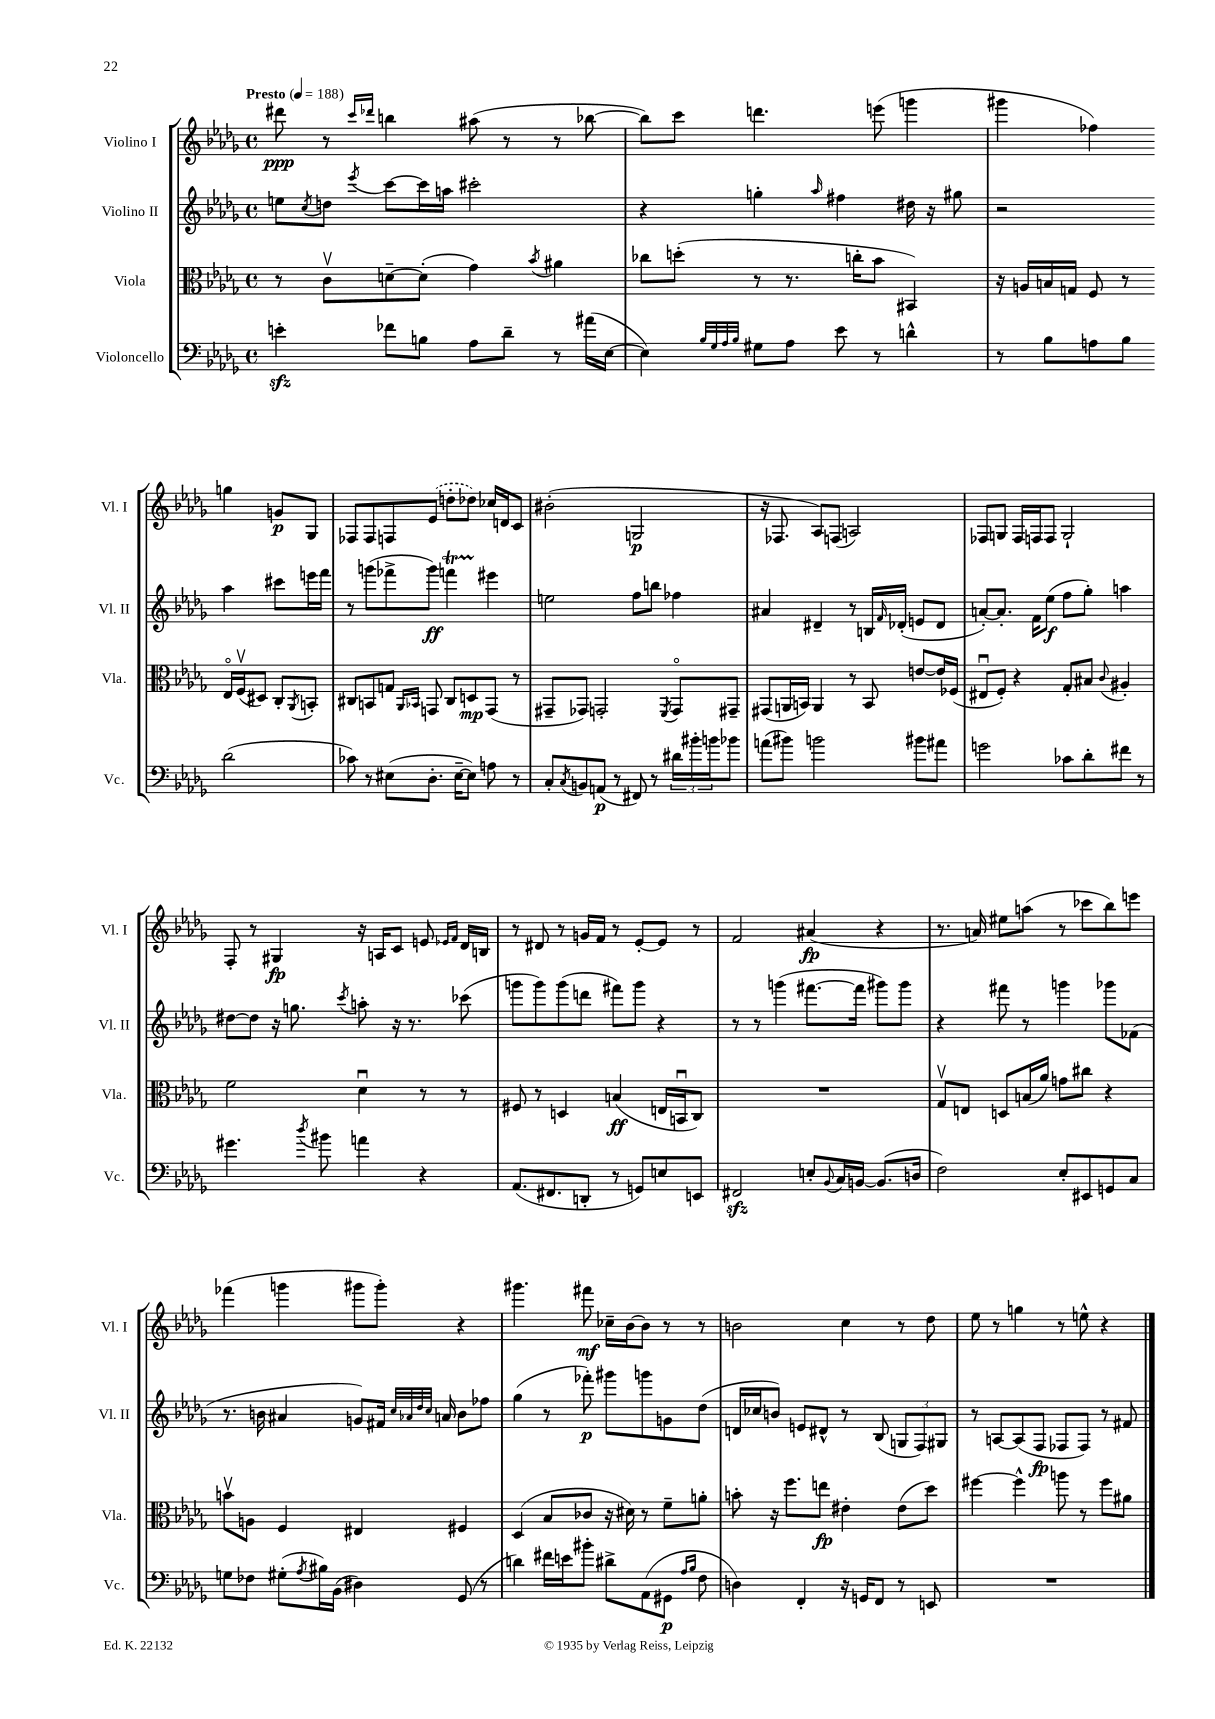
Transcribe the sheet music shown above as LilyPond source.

<<
\new StaffGroup <<
\new Staff = "s0" \with { instrumentName = "Violino I" shortInstrumentName = "Vl. I" } {
    \clef treble \key des \major \defaultTimeSignature \time 4/4 \tempo "Presto" 4 = 188
    dis'''8\ppp r8 \grace { c'''16 des'''16 } b''4 ais''8( r8 r8 bes''8~ |
    bes''8) c'''8 d'''4. e'''8( g'''4 |
    gis'''4 fes''4) g''4 g'8\p ges8 |
    fes8 fes8 f8 \once \slurDashed ees'8( d''8-. des''8) ces''16 d'16 c'8 |
    bis'2-.( g2\p |
    r16 fes8. aes8) f8( a2) |
    fes8 g8 fes16 f16 f8 g2-! |
    f8-. r8 gis4\fp r16 a16 c'8 e'8 \grace { ees'16 f'16 } des'16 b16 |
    r8 dis'8 r8 g'16 f'16 r8 ees'8~-. ees'8 r8 |
    f'2 ais'4\fp( r4 |
    r8. a'16) eis''8 a''8( r8 ces'''8 bes''8) e'''8 |
    fes'''4( g'''4 gis'''8 gis'''8-.) r4 |
    gis'''4. fis'''8\mf ces''16-- bes'16~ bes'8 r8 r8 |
    b'2 c''4 r8 des''8 |
    ees''8 r8 g''4 r8 e''8-^ r4 \bar "|." |
}
\new Staff = "s1" \with { instrumentName = "Violino II" shortInstrumentName = "Vl. II" } {
    \clef treble \key des \major \defaultTimeSignature \time 4/4
    e''8 \acciaccatura { c''8 } d''8 \acciaccatura { ees'''8 } c'''8~ c'''16 a''16 cis'''2-. |
    r4 g''4-. \grace { aes''16 } fis''4 dis''16 r16 gis''8 |
    r2 aes''4 cis'''8 e'''16 f'''16 |
    r8 g'''8( fes'''8-> g'''8\ff) f'''4\startTrillSpan eis'''4\stopTrillSpan |
    e''2 f''8 b''8 fes''4 |
    ais'4 dis'4-- r8 b16 \grace { f'16 } des'16-.( e'8 des'8 |
    a'8~-.) a'8.-. f'16 ees''8\f( f''8 ges''8-.) a''4 |
    dis''8~ dis''8 r16 g''8. \acciaccatura { c'''8 } a''8-. r16 r8. ces'''8( |
    g'''8 g'''8) g'''8( d'''8 fis'''8) g'''8 r4 |
    r8 r8 g'''4( fis'''8.~ fis'''16 gis'''8) gis'''8 |
    r4 fis'''8 r8 g'''4 ges'''8 fes'8( |
    r8. b'16 ais'4 g'8) fis'16 \grace { c''32 aes'32 des''32 c''32 } a'16 b'8 fes''8 |
    ges''4( r8 fes'''8-.\p) gis'''8 g'''8 g'8 des''8( |
    d'16 ces''16 b'8) e'8 dis'8-^ r8 bes8( \tuplet 3/2 { g8 f8) gis8 } |
    r8 a8~ a8( f8\fp fes8 fes8) r8 fis'8 \bar "|." |
}
\new Staff = "s2" \with { instrumentName = "Viola" shortInstrumentName = "Vla." } {
    \clef alto \key des \major \defaultTimeSignature \time 4/4
    r8 c'8\upbow d'8~-- d'8-.( ges'4) \acciaccatura { bes'8 } ais'4 |
    ces''8 d''8-.( r8 r8. c''16-. bes'8 bis,4) |
    r16 a16 b16 g16 f8 r8 ees16\flageolet f16\upbow( dis8) c8-. \acciaccatura { aes,8 } b,8-. |
    cis8 b,8 g8 \grace { aes,16 bes,16 } g,8 cis8 d8\mp g,8( r8 |
    gis,8-- ges,8) g,2-. \acciaccatura { f,8 } g,8\flageolet gis,8-- |
    gis,8( a,16 b,16) a,4 r8 b,8 e'8~ e'16 fes16( |
    eis8\downbow f8-.) r4 ges8-. bis8 \appoggiatura { c'8 } ais4-. |
    f'2 des'4\downbow r8 r8 |
    fis8 r8 d4 b4\ff( e16 b,16\downbow c8) |
    R1 |
    ges8\upbow e8 d8 b16( aes'16) g'8 cis''8 r4 |
    b'8\upbow a8 f4 eis4 fis4 |
    des4( bes8 ces'8 r16 dis'16) r8 f'8-- a'8-. |
    b'8-. r16 f''8. e''8\fp eis'4-. eis'8( des''8) |
    fis''4~ fis''4-^ a''8 r8 fis''8 ais'8 \bar "|." |
}
\new Staff = "s3" \with { instrumentName = "Violoncello" shortInstrumentName = "Vc." } {
    \clef bass \key des \major \defaultTimeSignature \time 4/4
    e'4-.\sfz fes'8 b8 aes8 des'8-- r8 ais'16( ees16~ |
    ees4) \grace { bes32 ges32 aes32 bes32 } gis8 aes8 ees'8 r8 d'4-^ |
    r8 bes8 a8 bes8 des'2( |
    ces'8) r8 eis8( des8.-. eis16~-- eis8) a8 r8 |
    c8-. \acciaccatura { c8 } b,8 a,8\p( r8 fis,8) r8 \tuplet 3/2 { dis'16 bis'16-. b'16 } bes'8 |
    a'8( bis'8) b'2 bis'8 ais'8 |
    g'2 ces'8 des'8-. fis'8 r8 |
    gis'4. \acciaccatura { des''8 } bis'8 a'4 r4 |
    aes,8.( fis,8. d,8-. r8 g,8) e8 e,8 |
    fis,2\sfz e8-. \appoggiatura { bes,8 } c16 b,16~ b,8.( d16 |
    f2) ees8-. eis,8 g,8 c8 |
    g8 fes8 gis8-.( \acciaccatura { aes8 } bis16) bes,16( dis4) ges,8( r8 |
    d'4) fis'16 e'16 bis'8-. dis'8-> aes,8( gis,8\p \grace { aes16 bes16 } f8 |
    d4) f,4-. r16 g,16 f,8 r8 e,8 |
    R1 \bar "|." |
}
>>
>>
\layout { \context { \Score \remove "Bar_number_engraver" } }
